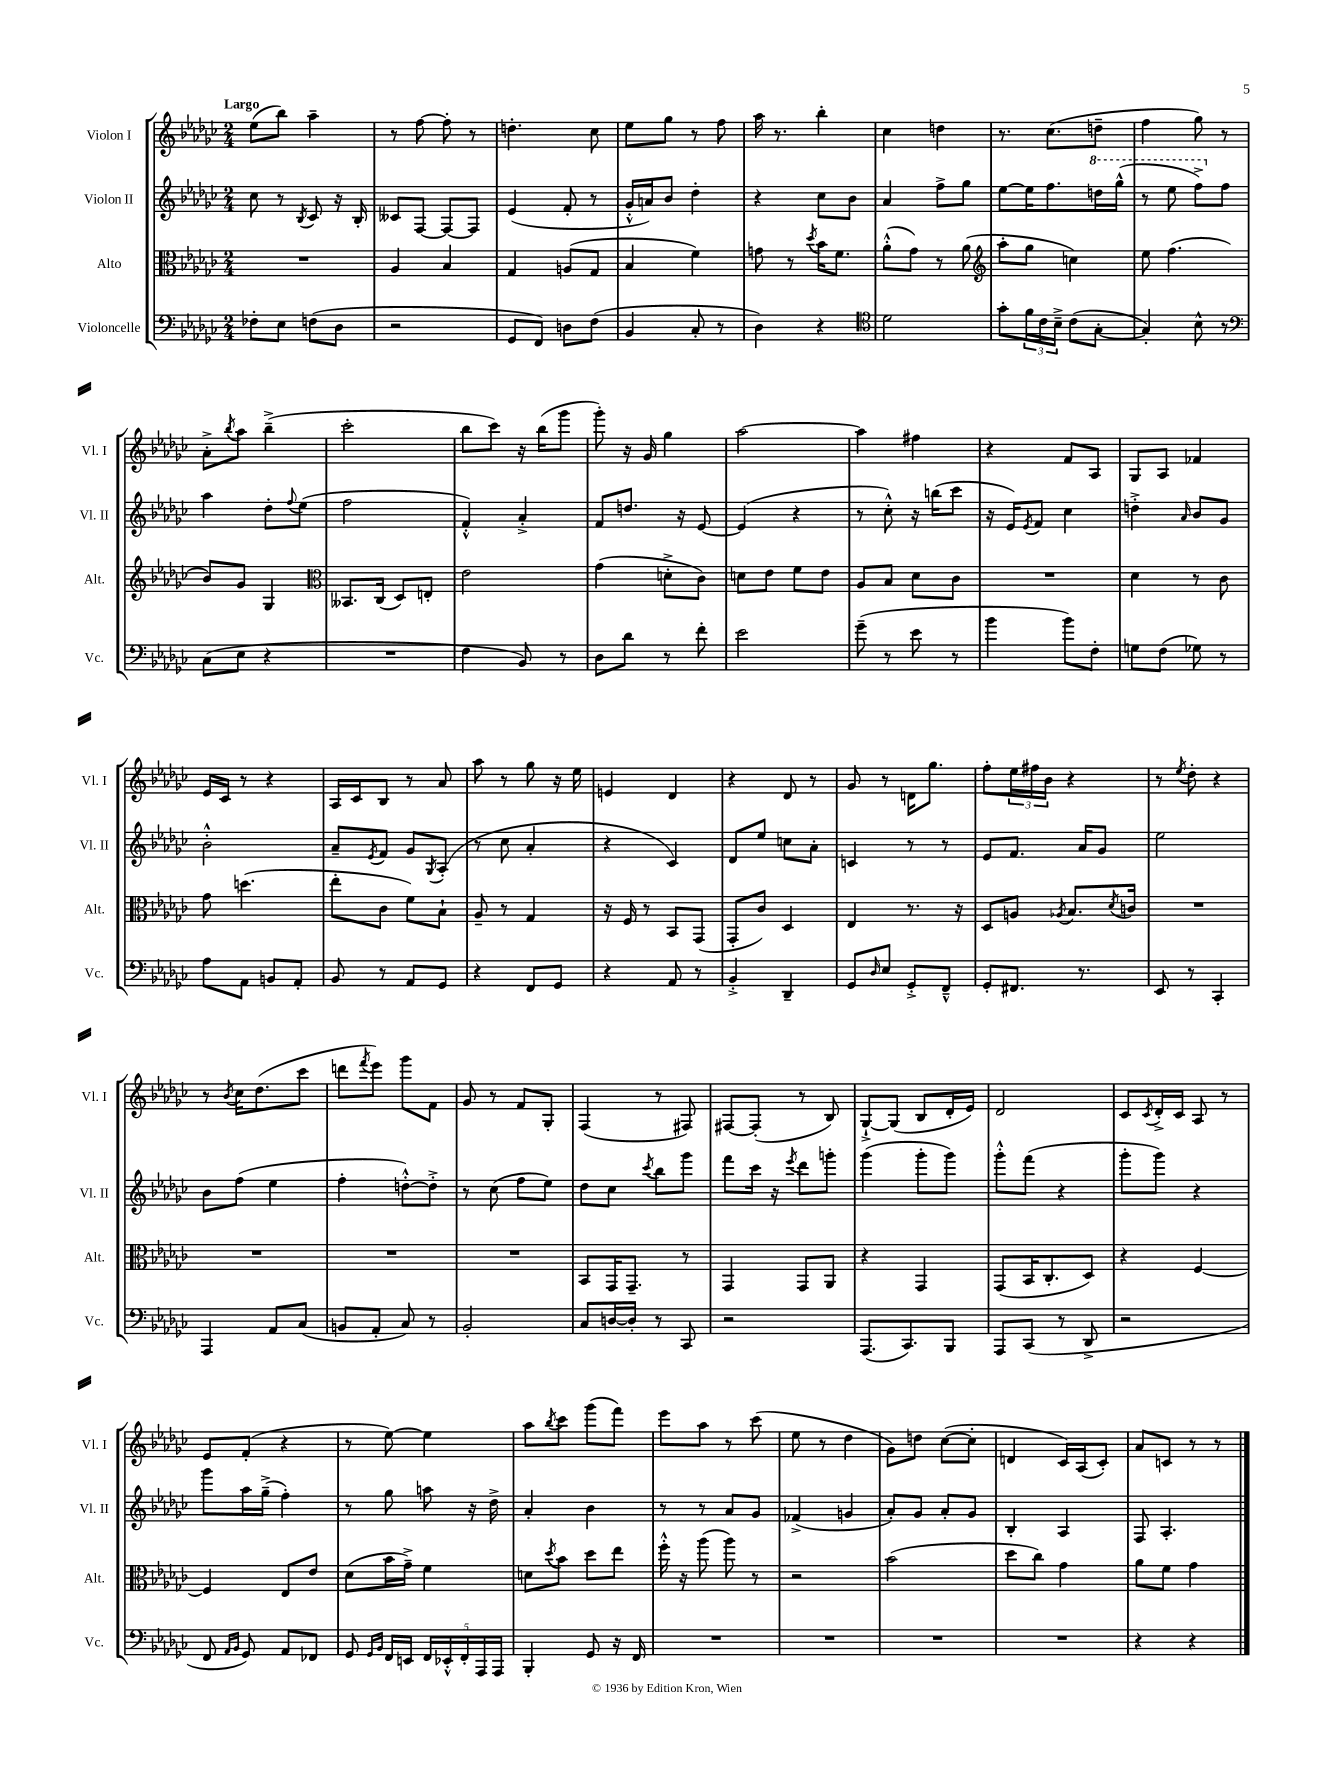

**kern	**kern	**kern	**kern
*staff4	*staff3	*staff2	*staff1
*clefF4	*clefC3	*clefG2	*clefG2
*k[b-e-a-d-g-c-]	*k[b-e-a-d-g-c-]	*k[b-e-a-d-g-c-]	*k[b-e-a-d-g-c-]
*M2/4	*M2/4	*M2/4	*M2/4
8F-'\L	2r	8cc-\	(8ee-\L
8E-\J	.	8r	8bb-\J)
.	.	8qB-/	.
(8F\L	.	8c-/	4aa-~\
8D-\J	.	16r	.
.	.	16B-'/	.
=	=	=	=
2r	4A-/	8c--/L	8r
.	.	[8F/J	[8ff\
.	4B-/	8F/_L	8ff'\]
.	.	8F/]J	8r
=	=	=	=
8GG-/L	4G-/	(4e-/	4.dd'\
8FF/J)	.	.	.
8D\L	(8A/L	8f'/	.
(8F\J	8G-/J	8r	8cc-\
=	=	=	=
4BB-/	4B-/	16g-'^^/LL	8ee-\L
.	.	16a/J)	.
.	.	8b-/J	8gg-\J
8C-'/	4f\)	4dd-'\	8r
8r	.	.	8ff\
=	=	=	=
4D-\)	8g\	4r	16aa-\
.	.	.	8.r
.	8r	.	.
.	8qdd-/	.	.
4r	16b-\LK	8cc-\L	4bb-'\
.	8.f\J	.	.
.	.	8b-\J	.
=	=	=	=
*clefC4	*	*	*
2d-\	(8a-'^^\L	4a-/	4cc-\
.	8g-\J)	.	.
.	8r	8ff^\L	4dd\
.	(8a-\	8gg-\J	.
=	=	=	=
*	*clefG2	*	*
8g-'\L	8aa-'\L	[8ee-\L	8.r
24f\L	8gg-\J	16ee-\]K	.
24c-\	.	.	.
.	.	8.ff\	(8.cc-\L
24B-~^\JJ	.	.	.
(8c-\L	4cc\)	.	.
[8G-'\J	.	16ddd\L	8dd~\J
.	.	(16ggg-^^\JJ	.
=	=	=	=
4G-'/])	8ee-\	8r	4ff\
.	(4.ff\	8eee-\	.
8B-^^\	.	8fff^\L)	8gg-\)
8r	.	8ff\J	8r
=	=	=	=
*clefF4	*	*	*
(8C-\L	8b-/L)	4aa-\	8a-'^\L
.	.	.	8qbb-/
8E-\J	8g-/J	.	8aa-\J
4r	4G-/	8dd-'\L	(4bb-~^\
.	.	8qqff/	.
.	.	(8ee-\J	.
=	=	=	=
*	*clefC3	*	*
2r	8.BB--/L	2ff\	2ccc-'\
.	(16C-/Jk	.	.
.	8D-/L)	.	.
.	8E'/J	.	.
=	=	=	=
4F\	2e-\	4f'^^/)	8bb-\L
.	.	.	8ccc-\J)
8BB-/)	.	4a-'^/	16r
.	.	.	(16bb-\LK
8r	.	.	8ggg-\J
=	=	=	=
8D-\L	(4g-\	8f/L	8ggg-'\)
8d-\J	.	8.dd/J	16r
.	.	.	16g-/
8r	8d'^\L	.	4gg-\
.	.	16r	.
8f'\	8c-\J)	[8e-/	.
=	=	=	=
2e-\	8d\L	(4e-/]	[2aa-\
.	8e-\J	.	.
.	8f\L	4r	.
.	8e-\J	.	.
=	=	=	=
(8g-~\	8A-/L	8r	4aa-\]
8r	8B-/J	8cc-'^^\)	.
8e-\	8d-\L	16r	4ff#\
.	.	(16bb\LK	.
8r	8c-\J	8ccc-\J	.
=	=	=	=
4b-\	2r	16r	4r
.	.	16e-/LK)	.
.	.	8qe-/	.
.	.	8f/J	.
8b-\L)	.	4cc-\	8f/L
8F'\J	.	.	8A-/J
=	=	=	=
8G\L	4d-\	4dd'^\	8G-/L
(8F\J	.	.	8A-/J
.	.	16qqa-/	.
8G-\)	8r	8b-/L	4f-/
8r	8c-\	8g-/J	.
=	=	=	=
8A-\L	8g-\	2b-'^^\	16e-/LL
.	.	.	16c-/JJ
8AA-\J	(4.dd\	.	8r
8BB/L	.	.	4r
8AA-'/J	.	.	.
=	=	=	=
8BB-/	8ee-'\L	8a-~/L	16A-/LL
.	.	.	16c-/J
.	.	8qe-/	.
8r	8c-\J	8f/J	8B-/J
8AA-/L	8f\L)	8g-/L	8r
.	.	8qG-/	.
8GG-/J	8B-`\J	(8A-'/J	8a-/
=	=	=	=
4r	8A-~/	8r	8aa-\
.	8r	8cc-\	8r
8FF/L	4G-/	4a-'/	8gg-\
8GG-/J	.	.	16r
.	.	.	16ee-\
=	=	=	=
4r	16r	4r	4e/
.	16F/	.	.
.	8r	.	.
8AA-/	8BB-/L	4c-/)	4d-/
8r	(8GG-/J	.	.
=	=	=	=
4BB-'^/	8GG-'/L	8d-/L	4r
.	8c-/J)	8ee-/J	.
4DD-~/	4D-/	8cc\L	8d-/
.	.	8a-'\J	8r
=	=	=	=
8GG-/L	4E-/	4c/	8g-/
16qqD-/	.	.	.
8E-/J	.	.	8r
8GG-'^/L	8.r	8r	16d\LK
.	.	.	8.gg-\J
8FF~^^/J	.	8r	.
.	16r	.	.
=	=	=	=
8GG-'/L	8D-/L	8e-/L	8ff'\L
8.FF#/J	8A/J	8.f/J	24ee-\L
.	.	.	24ff#\
.	.	.	24b-\JJ
.	8qA-/	.	.
.	8.B-/L	.	4r
8.r	.	16a-/LK	.
.	.	8g-/J	.
.	8qd-/	.	.
.	16c/Jk	.	.
=	=	=	=
8EE-/	2r	2ee-\	8r
.	.	.	8qee-/
8r	.	.	8dd-'\
4CC-'/	.	.	4r
=	=	=	=
4AAA-/	2r	8b-\L	8r
.	.	.	8qb-/
.	.	(8ff\J	16cc-\LK
.	.	.	(8.dd-\
8AA-/L	.	4ee-\	.
(8C-/J	.	.	8ccc-\J
=	=	=	=
8BB/L	2r	4ff'\	8ddd\L
.	.	.	8qfff/
8AA-'/J	.	.	8eee-\J)
8C-/)	.	[8dd'^^\L)	8ggg-\L
8r	.	8dd'^\]J	8f\J
=	=	=	=
2BB-'/	2r	8r	8g-/
.	.	(8cc-\	8r
.	.	8ff\L	8f/L
.	.	8ee-\J)	8G-'/J
=	=	=	=
8C-/L	8BB-/L	8dd-\L	(4F/
[16D/L	16GG-/K	8cc-\J	.
16D'/]JJ	8.GG-~/J	.	.
.	.	8qccc-/	.
8r	.	8bb-\L	8r
8CC-/	8r	8ggg-\J	8F#/)
=	=	=	=
2r	4GG-/	8fff\L	[8F#/L
.	.	16ccc-\Jk	(8F#'/]J
.	.	16r	.
.	.	8qeee-/	.
.	8GG-/L	8ddd-\L	8r
.	8AA-/J	8ggg'\J	8B-/)
=	=	=	=
(8.AAA-/L	4r	(4ggg-\	[8G-`^/L
.	.	.	(8G-/]J
8.CC-/)	.	.	.
.	4GG-/	8ggg-'\L	8B-/L
8BBB-/J	.	8ggg-\J)	16d-'/L
.	.	.	16e-/JJ)
=	=	=	=
8AAA-/L	(8GG-/L	8ggg-'^^\L	2d-/
(8CC-/J	16BB-/K	(8fff\J	.
.	8.C-'/	.	.
8r	.	4r	.
8DD-^/	8D-/J)	.	.
=	=	=	=
2r	4r	8ggg-'\L	8c-/L
.	.	.	8qc-/
.	.	8ggg-\J)	16d-'^/L
.	.	.	16c-/JJ
.	[4F/	4r	8A-/
.	.	.	8r
=	=	=	=
8FF/	4F/]	8ggg-\L	8e-/L
16qqAA-/LL	.	.	.
16qqBB-/JJ	.	.	.
8GG-/)	.	16aa-\L	(8f'/J
.	.	(16gg-~^\JJ	.
8AA-/L	8E-/L	4ff'\)	4r
8FF-/J	8e-/J	.	.
=	=	=	=
8GG-/	(8d-\L	8r	8r
16qqGG-/LL	.	.	.
16qqBB-/JJ	.	.	.
16FF/LL	16b-\L	8gg-\	[8ee-\)
16EE/JJ	16g-~^\JJ)	.	.
20FF/LL	4f\	8aa\	4ee-\]
20EE-'^^/	.	.	.
20FF'/	.	.	.
.	.	16r	.
20AAA-/	.	.	.
.	.	16dd-^\	.
20AAA-/JJ	.	.	.
=	=	=	=
4BBB-'/	8d\L	4a-'/	8aa-\L
.	8qdd-/	.	8qbb-/
.	8b-\J	.	8ccc-\J
8GG-/	8dd-\L	4b-\	(8ggg-\L
16r	8ee-\J	.	8fff\J)
16FF/	.	.	.
=	=	=	=
2r	16ff'^^\	8r	8eee-\L
.	16r	.	.
.	(8aa-\	8r	8aa-\J
.	8aa-\)	8a-/L	8r
.	8r	8g-/J	(8ccc-\
=	=	=	=
2r	2r	(4f-^/	8ee-\
.	.	.	8r
.	.	4g/	4dd-\
=	=	=	=
2r	(2b-\	8a-'/L)	8g-\L)
.	.	8g-/J	8dd\J
.	.	8a-'/L	([8cc-\L
.	.	8g-/J	8cc-'\]J
=	=	=	=
2r	8dd-\L	4B-'/	4d/
.	8cc-\J)	.	.
.	4g-\	4A-/	16c-/LL)
.	.	.	(16A-/J
.	.	.	8c-'/J)
=	=	=	=
4r	8a-\L	8F/	8a-/L
.	8f\J	4.A-'/	8c/J
4r	4g-\	.	8r
.	.	.	8r
==	==	==	==
*-	*-	*-	*-
